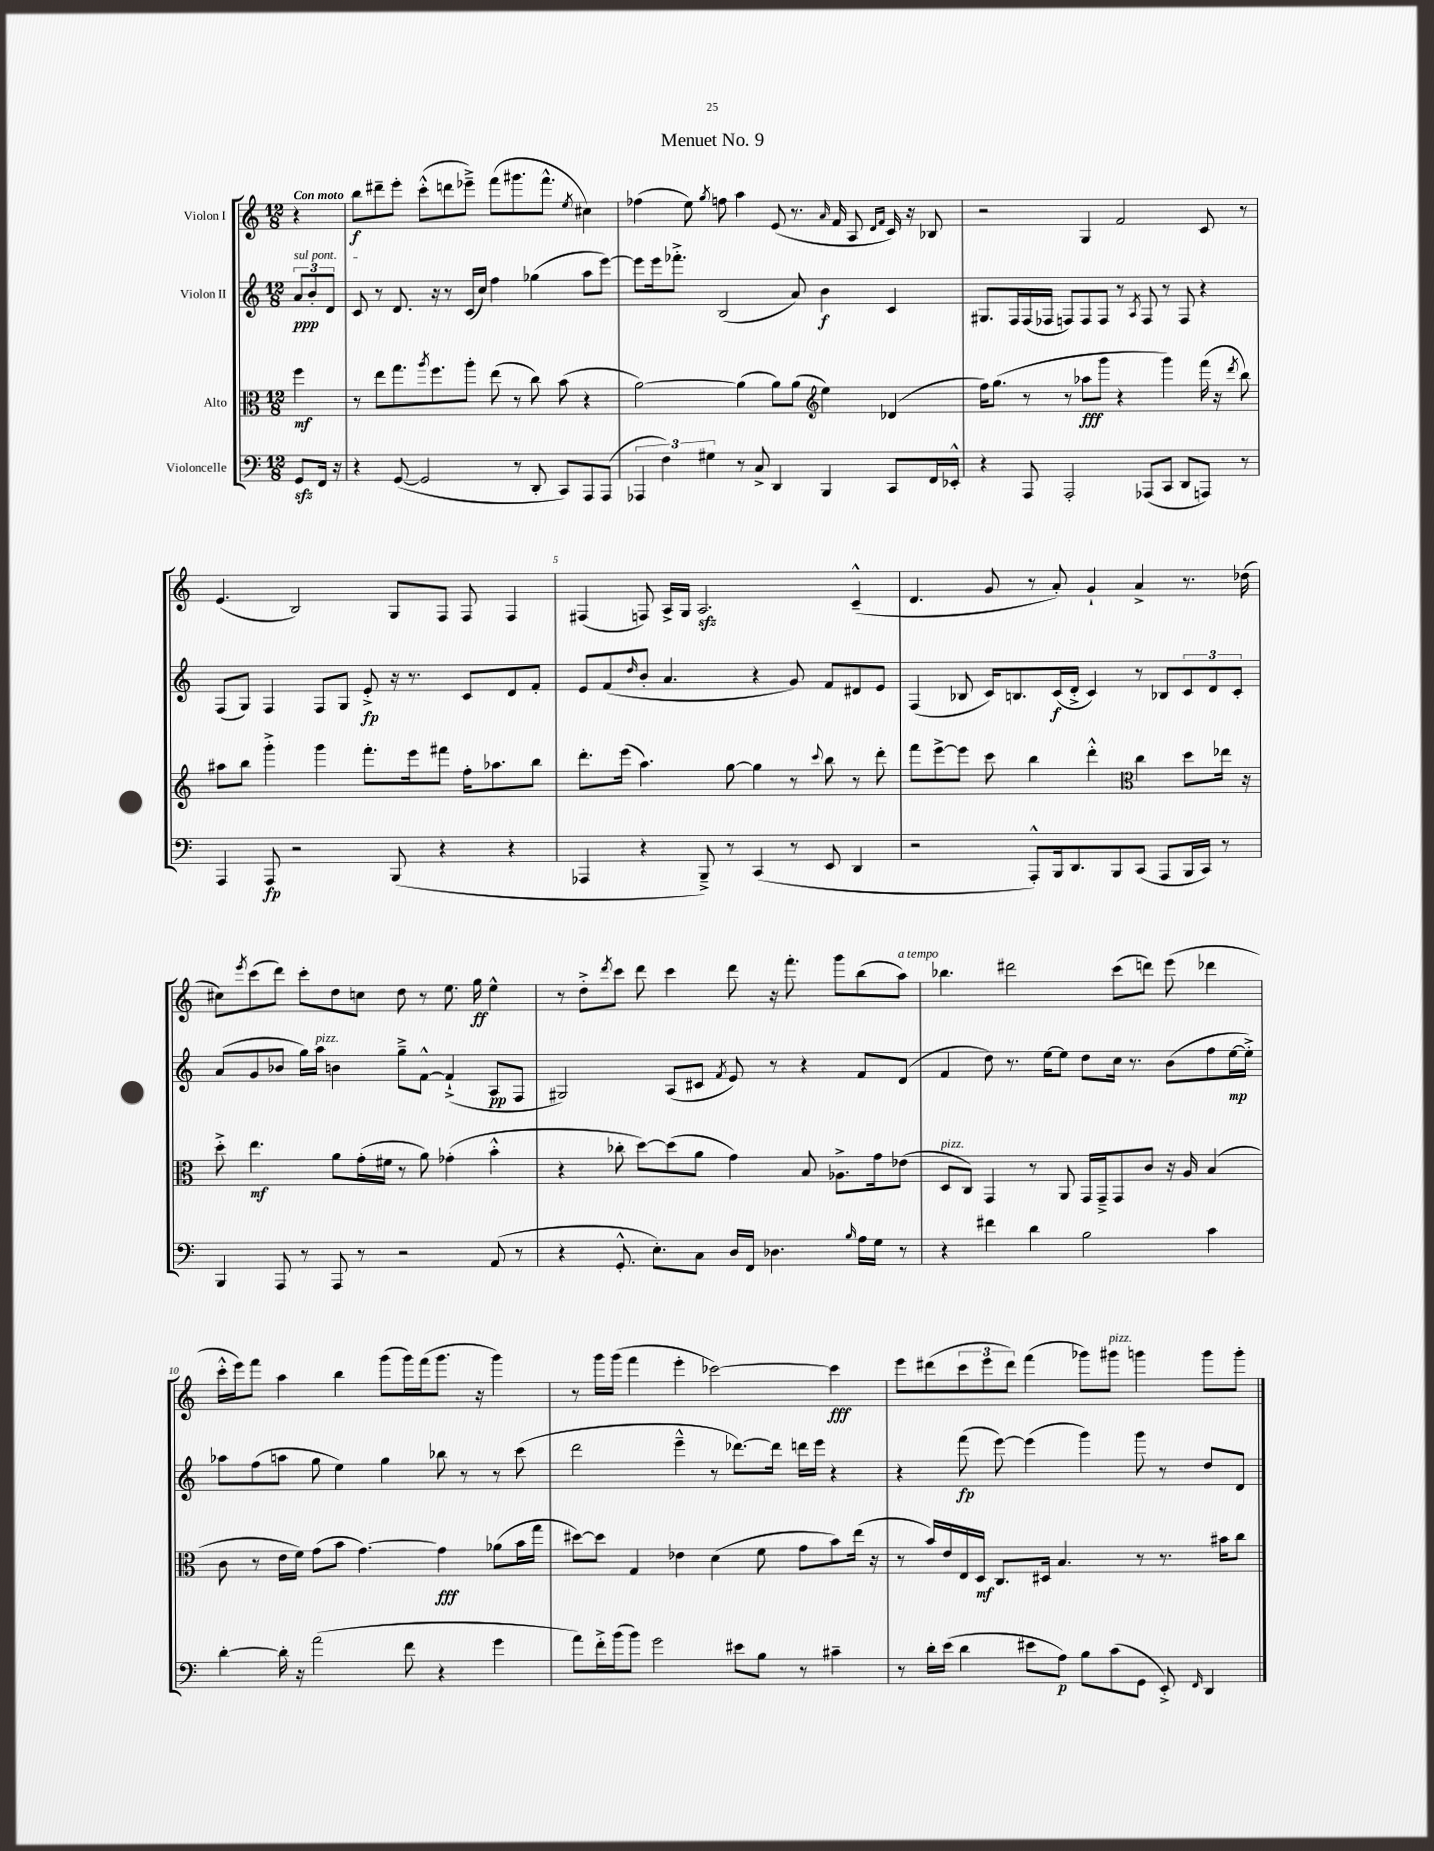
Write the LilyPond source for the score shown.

\header { title = "Menuet No. 9" }
<<
\new StaffGroup <<
\new Staff = "s0" \with { instrumentName = "Violon I" } {
    \clef treble \key c \major \numericTimeSignature \time 12/8 \partial 4 \tempo "Con moto"
    r4 |
    b''8\f dis'''8-- e'''8-. c'''8-.-^( d'''8 ees'''8--->) f'''8( gis'''8. f'''8.-^ \acciaccatura { e''8 } cis''4) |
    fes''4( e''8) \acciaccatura { g''8 } f''8 a''4 e'8( r8. \grace { a'16 } f'16 a8 \grace { d'16 f'16 } c'16) r16 bes8 |
    r2 g4 f'2 c'8 r8 |
    e'4.( b2) g8 f8 f8 f4 |
    fis4( f8) a16-> g16 a2.\sfz c'4---^( |
    d'4. g'8 r8 a'8-.) g'4-! a'4-> r8. des''16( |
    cis''8) \acciaccatura { e'''8 } c'''8( d'''8) c'''8-. d''8 c''8 d''8 r8 e''8. g''16\ff e''4-^ |
    r8 d''8-.-> \acciaccatura { d'''8 } c'''8 d'''8 c'''4 d'''8 r16 f'''8.-. g'''8 b''8( a''8^\markup { \italic "a tempo" }) |
    bes''4. dis'''2 c'''8( d'''8) e'''8( des'''4 |
    c'''16-.-^ e'''16) f'''8 a''4 b''4 g'''8( g'''16) f'''16( g'''8. r16 g'''4) |
    r8 g'''16 g'''16( f'''4 e'''4-. ces'''2~) ces'''4\fff |
    e'''8 dis'''8( \tuplet 3/2 { c'''8 e'''8 dis'''8) } f'''4( ges'''8) gis'''8^\markup { \italic "pizz." } g'''4 g'''8 g'''8-. \bar "|." |
}
\new Staff = "s1" \with { instrumentName = "Violon II" } {
    \clef treble \key c \major \numericTimeSignature \time 12/8 \partial 4
    \tuplet 3/2 { \once \override TextSpanner.bound-details.left.text = \markup { \italic "sul pont." } a'8\ppp\startTextSpan b'8-. d'8 } |
    c'8\stopTextSpan r8 d'8. r16 r8 c'16( c''16) f''4 ges''4( a''8 e'''8~) |
    e'''8 e'''16 fes'''8.-.-> b2( a'8) b'4\f c'4 |
    gis8. f16 f16( fes16 f8) f8 f8 r8 \acciaccatura { a8 } f8 r8 f8 r4 |
    f8( g8) f4 f8 g8 e'8-.->\fp r16 r8. c'8 d'8 f'8-. |
    e'8 f'8( \grace { d''16 } b'8-. a'4. r4 g'8) f'8 dis'8 e'8 |
    f4( bes8 c'16) b8. c'16\f( d'16-.-> c'4) r8 bes8 \tuplet 3/2 { c'8 d'8 c'8-. } |
    a'8( g'8 bes'8 g''16) a''16^\markup { \italic "pizz." } b'4 g''8---> f'8~-^ f'4-!->( a8\pp f8 |
    gis2) a8( cis'8 \acciaccatura { f'8 } e'8) r8 r4 f'8 d'8( |
    f'4 d''8) r8. e''16~ e''8 d''8 c''16 r8. b'8( f''8 e''16~\mp e''16-.->) |
    aes''8 f''8( a''8 g''8 e''4) g''4 bes''8 r8 r8 c'''8( |
    d'''2 e'''4---^ r8 des'''8.~) des'''16 d'''16 e'''16 r4 |
    r4 f'''8\fp( e'''8~) e'''4( g'''4) g'''8 r8 d''8 d'8 \bar "|." |
}
\new Staff = "s2" \with { instrumentName = "Alto" } {
    \clef alto \key c \major \numericTimeSignature \time 12/8 \partial 4
    f''4\mf |
    r8 e''8 g''8. \acciaccatura { a''8 } f''8. a''8-. e''8( r8 c''8) b'8( r4 |
    a'2~) a'4( a'8) a'8( \clef treble e''4) des'4( |
    f''16) g''8.( r8 r8 aes''8\fff g'''8 r4 g'''4) f'''16( r16 \acciaccatura { d'''8 } b''8) |
    ais''8 b''8 g'''4-.-> g'''4 f'''8.-. e'''16 fis'''8 f''16-. aes''8. b''8 |
    d'''8.-. e'''16( a''4.) g''8~ g''4 r8 \appoggiatura { c'''8 } b''8 r8 d'''8-. |
    f'''8 e'''8~-> e'''8 c'''8 b''4 d'''4-.-^ \clef alto c''4 d''8 ees''16 r16 |
    d''8-.-> e''4.\mf a'8 g'16-.( fis'16 r8 a'8) ges'4-.( b'4-.-^ |
    r4 ces''8-. d''8~) d''8( a'8 g'4) b8 aes8.-> g'16 ees'8( |
    d8^\markup { \italic "pizz." } c8) g,4 r8 a,8 g,16 g,16---> g,8 c'8 r16 a16 b4( |
    c'8 r8 e'16 f'16) g'8( b'8 g'4.~) g'4\fff aes'8( b'16 g''16 |
    dis''8~) dis''8 g4 ees'4 d'4( f'8 g'8 b'8) e''16( r16 |
    r8 b'16) e'16 e16 d16\mf c8. dis16 b4. r8 r8. bis'16 c''8 \bar "|." |
}
\new Staff = "s3" \with { instrumentName = "Violoncelle" } {
    \clef bass \key c \major \numericTimeSignature \time 12/8 \partial 4
    g,8\sfz f,16 r16 |
    r4 g,8~( g,2 r8 d,8-. c,8) a,,8 a,,8( |
    \tuplet 3/2 { aes,,4 f4) gis4 } r8 c8-> d,4 b,,4 c,8 f,16 ees,16-.-^ |
    r4 a,,8 a,,2-. aes,,8( c,8 d,8 a,,8) r8 |
    a,,4 a,,8\fp r2 b,,8( r4 r4 |
    aes,,4 r4 b,,8--->) r8 c,4( r8 e,8 d,4 |
    r2 a,,8-.-^) b,,16 d,8. b,,8 c,8( a,,8 b,,16 c,16) r8 |
    b,,4 a,,8 r8 a,,8 r8 r2 a,8( r8 |
    r4 g,8.-.-^ e8.-.) c8 d16 f,16 des4. \grace { b16 } a16 g16 r8 |
    r4 fis'4 d'4 b2 c'4 |
    d'4~-. d'16-. r16 a'2( f'8 r4 g'4 |
    a'8) f'16-.-> b'16( b'8) g'2 eis'8 b8 r8 cis'4-- |
    r8 d'16-. e'16( d'4 eis'8 a8\p) b8 c'8( g,8 e,8-.->) \grace { f,16 } d,4 \bar "|." |
}
>>
>>
\layout { \context { \Score \override BarNumber.break-visibility = ##(#f #t #t) barNumberVisibility = #(every-nth-bar-number-visible 5) } }
